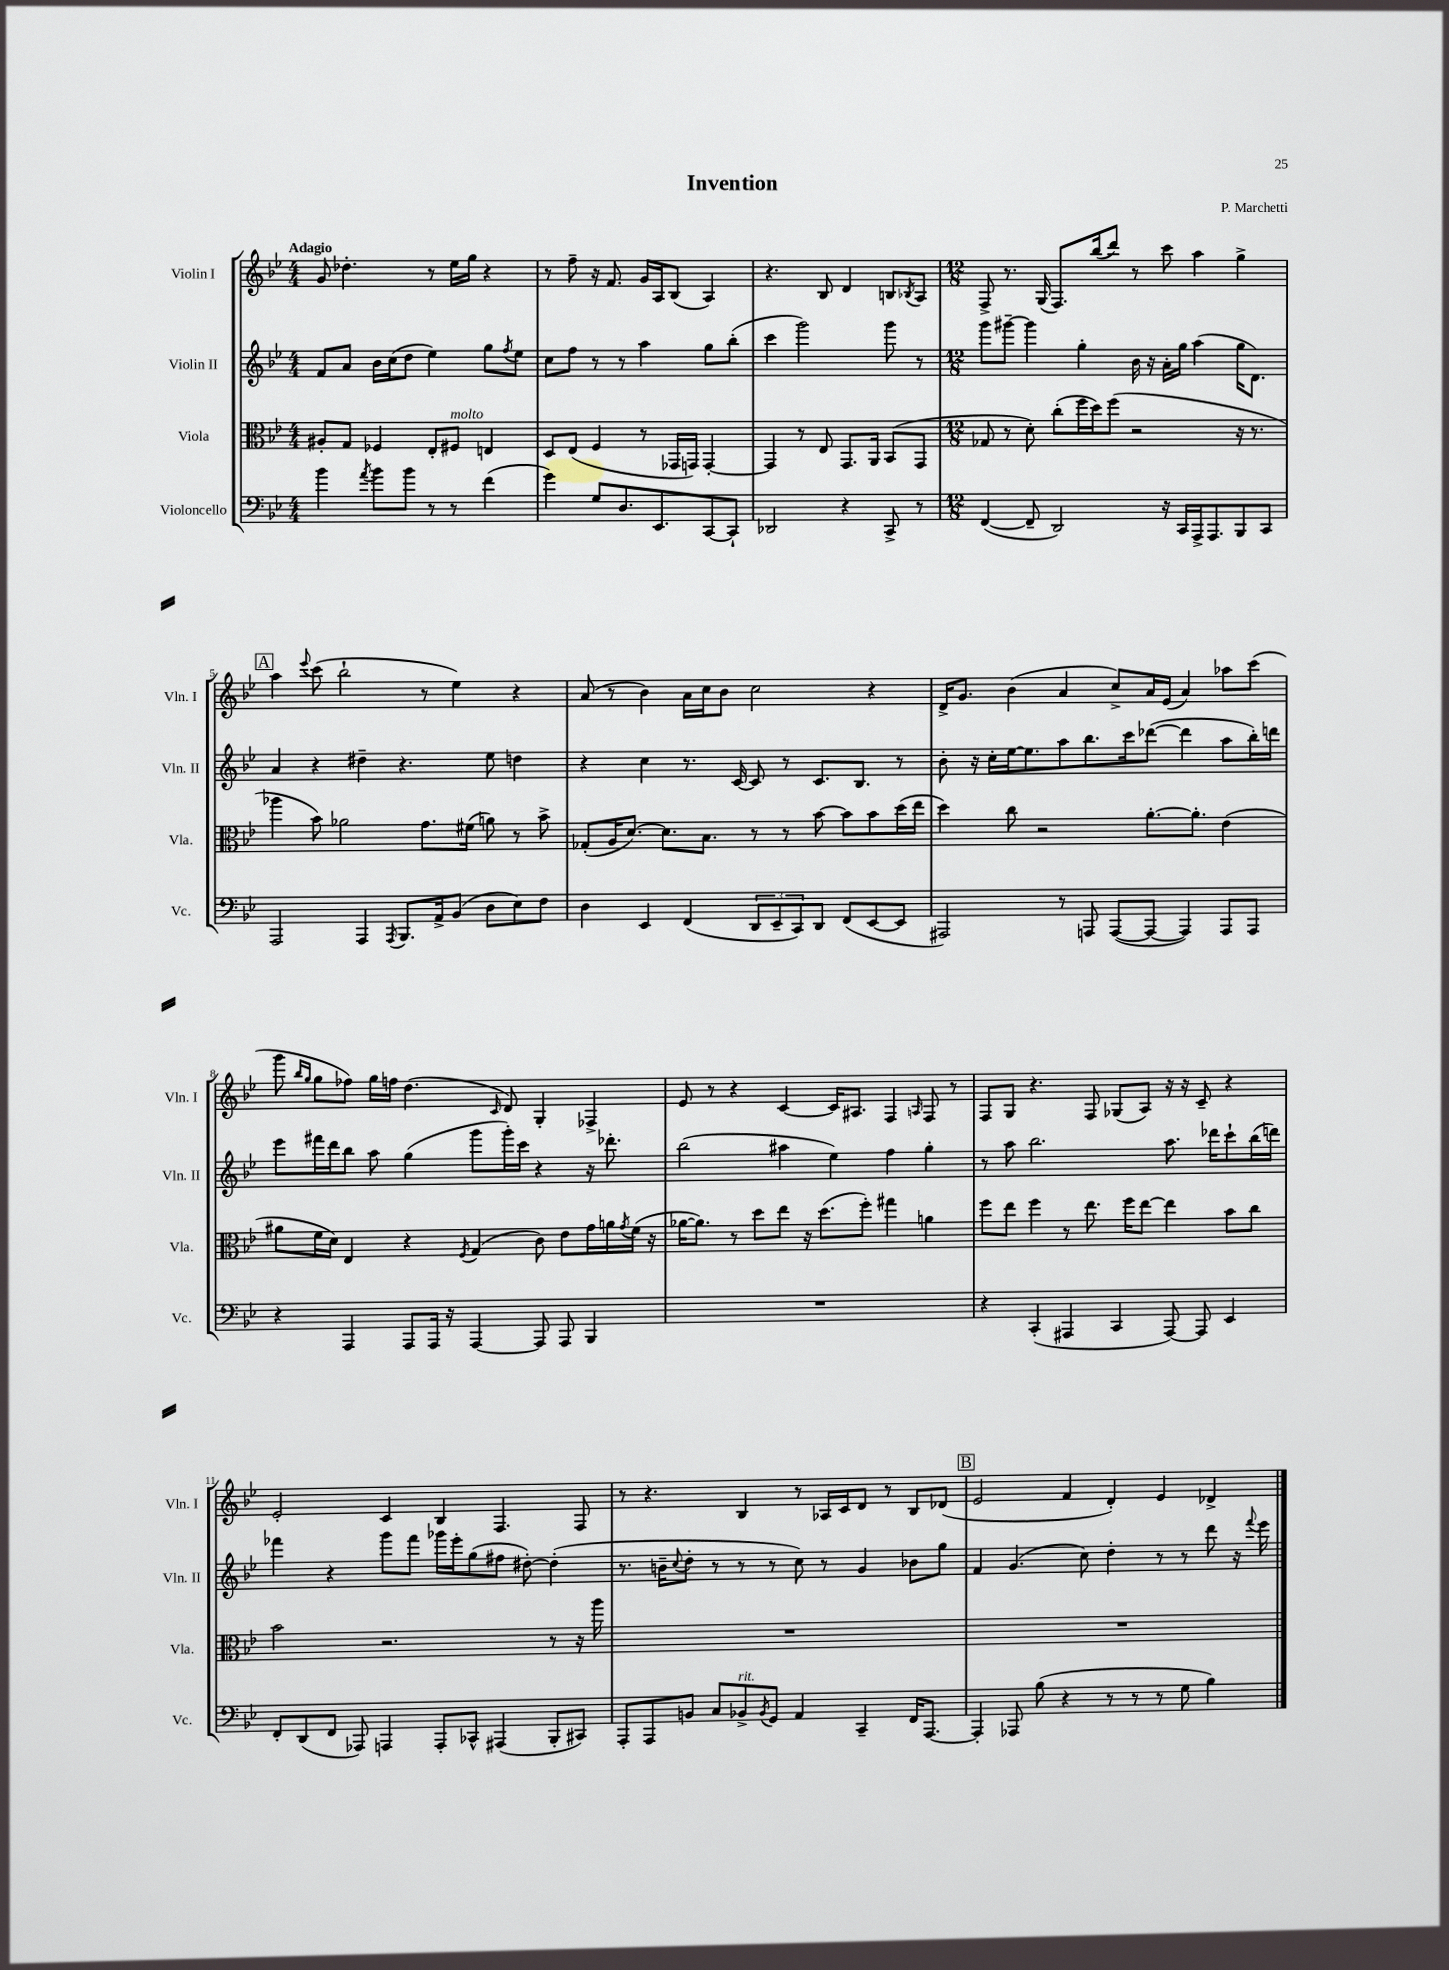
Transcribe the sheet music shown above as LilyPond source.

\header { title = "Invention" composer = "P. Marchetti" }
<<
\new StaffGroup <<
\new Staff = "s0" \with { instrumentName = "Violin I" shortInstrumentName = "Vln. I" } {
    \clef treble \key bes \major \numericTimeSignature \time 4/4 \tempo "Adagio"
    g'8 des''4.-. r8 ees''16 g''16 r4 |
    r8 f''8-- r16 f'8. g'16 a16 bes8( a4) |
    r4. bes8 d'4 b8 \acciaccatura { bes8 } a8 |
    \numericTimeSignature \time 12/8 f8-> r8. g16( f8.) bes''16( d'''8) r8 c'''8 a''4 g''4-> |
    \mark \markup { \box "A" } a''4 \appoggiatura { ees'''8 } c'''8( bes''2-! r8 ees''4) r4 |
    a'8( r8 bes'4) a'16 c''16 bes'8 c''2 r4 |
    d'16-> g'8. bes'4( a'4 c''8->) a'16 ees'16( a'4) aes''8 c'''8( |
    g'''8 \grace { bes''16 g''16 } g''8 fes''8) g''16 f''16 d''4.( \grace { c'16 } d'8) g4-. fes4-> |
    ees'8 r8 r4 c'4~ c'16 ais8. f4 \grace { a16 } f8 r8 |
    f8 g8 r4. f8 ges8( a8) r16 r16 c'8-- r4 |
    ees'2-. c'4 bes4 f4. f8 |
    r8 r4. bes4 r8 aes16 c'16 d'8 r8 bes8 des'8( |
    \mark \markup { \box "B" } ees'2 f'4 d'4-.) ees'4 des'4-> \bar "|." |
}
\new Staff = "s1" \with { instrumentName = "Violin II" shortInstrumentName = "Vln. II" } {
    \clef treble \key bes \major \numericTimeSignature \time 4/4
    f'8 a'8 bes'16 c''16( d''8 ees''4) g''8 \acciaccatura { f''8 } ees''8 |
    c''8 f''8 r8 r8 a''4 g''8 bes''8-.( |
    c'''4 g'''2) g'''8 r8 |
    \numericTimeSignature \time 12/8 g'''8 gis'''8~-- gis'''4 g''4-. bes'16 r16 a'16-. g''16 a''4( g''16 d'8.) |
    \mark \markup { \box "A" } a'4 r4 dis''4-- r4. ees''8 d''4 |
    r4 c''4 r8. c'16~ c'8 r8 c'8. bes8. r8 |
    bes'8-. r16 c''16-. ees''16~ ees''8. a''8 bes''8. c'''16 des'''8~( des'''4 a''8 bes''16-.) d'''16 |
    ees'''8 fis'''16 d'''16 bes''8 a''8 g''4( g'''8 g'''16-.) c'''16 r4 r16 des'''8.-. |
    bes''2( ais''4 ees''4) f''4 g''4-. |
    r8 a''8 bes''2. a''8. des'''16 c'''8-! bes''16( d'''16) |
    fes'''4 r4 g'''8 fes'''8 ges'''16 ees'''16-. g''8( fis''8 dis''8~-.) dis''4-.( |
    r8. b'16-- \appoggiatura { c''8 } d''8-. r8 r8 r8 c''8) r8 g'4 bes'8 g''8 |
    \mark \markup { \box "B" } f'4 g'4.( c''8) d''4-. r8 r8 d'''8 r16 \appoggiatura { f'''8 } ees'''16 \bar "|." |
}
\new Staff = "s2" \with { instrumentName = "Viola" shortInstrumentName = "Vla." } {
    \clef alto \key bes \major \numericTimeSignature \time 4/4
    ais8-. g8 fes4 ees8-. fis8^\markup { \italic "molto" } e4 |
    d8 ees8( f4 r8 ges,16 g,16) g,4~-. |
    g,4 r8 ees8 g,8. a,16 bes,8( g,8 |
    \numericTimeSignature \time 12/8 ges8 r8 d'8-.) c''8-.( f''16 d''16) f''8( r2 r16 r8. |
    \mark \markup { \box "A" } aes''4 bes'8) aes'2 g'8. fis'16( a'8) r8 bes'8-> |
    ges8-.( a16 d'8.~) d'8. bes8. r8 r8 bes'8~ bes'8 bes'8 d''16( ees''16 |
    d''4) c''8 r2 a'8.~-. a'8.-. ees'4( |
    ais'8 f'16 d'16) ees4 r4 \acciaccatura { f8 } g4( c'8) ees'8 g'16 a'16 \acciaccatura { g'8 } f'16( r16 |
    aes'16~ aes'8.) r8 d''8 ees''8 r16 d''8.( f''8-.) gis''4 a'4 |
    f''8 ees''8 f''4 r8 ees''8. f''16 ees''8~ ees''4 bes'8 c''8 |
    bes'2 r2. r8 r16 a''16 |
    R1. |
    \mark \markup { \box "B" } R1. \bar "|." |
}
\new Staff = "s3" \with { instrumentName = "Violoncello" shortInstrumentName = "Vc." } {
    \clef bass \key bes \major \numericTimeSignature \time 4/4
    bes'4 \acciaccatura { a'8 } bes'8 bes'8 r8 r8 f'4( |
    g'4) g8 d8. ees,8. c,8~ c,8-! |
    des,2 r4 c,8-> r8 |
    \numericTimeSignature \time 12/8 f,4~( f,8-- d,2) r16 c,16 a,,16-> a,,8. bes,,8 c,8 |
    \mark \markup { \box "A" } a,,2 a,,4 \acciaccatura { a,,8 } bes,,8. a,16-> bes,8( d8 ees8) f8 |
    d4 ees,4 f,4( \tuplet 3/2 { d,8 ees,8-- c,8) } d,8 f,8( ees,8~ ees,8 |
    ais,,2) r8 a,,8 a,,8~( a,,8~ a,,4) a,,8 a,,8 |
    r4 a,,4 a,,8 a,,16 r16 a,,4~ a,,8 a,,8 bes,,4 |
    R1. |
    r4 c,4-.( ais,,4 c,4 ais,,8~) ais,,8 ees,4 |
    f,8-. d,8( f,8 aes,,8) a,,4 a,,8-. ces,8-^ ais,,4( bes,,8-. cis,8) |
    a,,8-. a,,8 b,8 c8 bes,8->^\markup { \italic "rit." } \acciaccatura { bes,8 } g,8 a,4 c,4-- f,16 a,,8.~ |
    \mark \markup { \box "B" } a,,4-. aes,,8 bes8( r4 r8 r8 r8 g8 bes4) \bar "|." |
}
>>
>>
